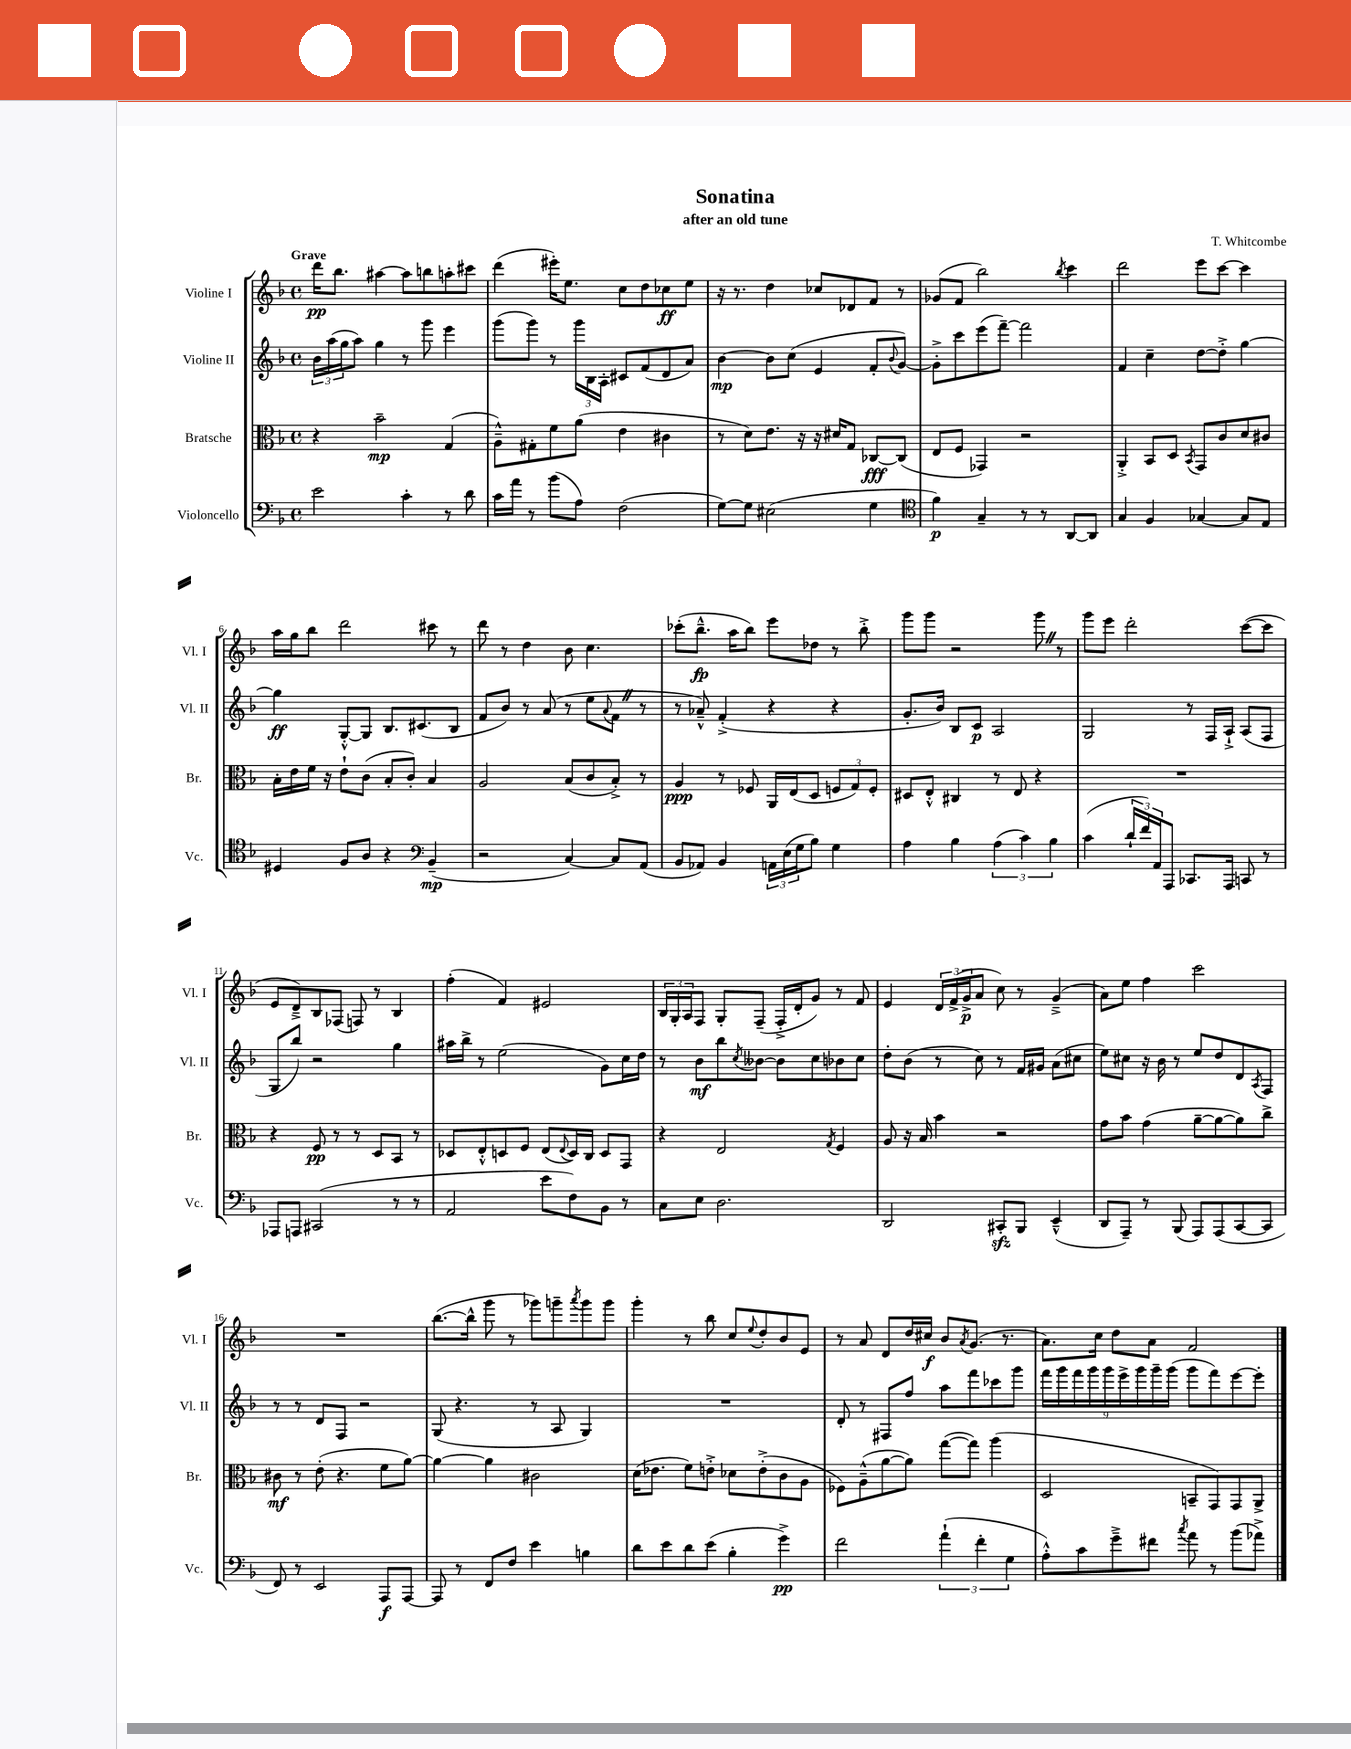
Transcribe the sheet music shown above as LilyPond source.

\header { title = "Sonatina" composer = "T. Whitcombe" subtitle = "after an old tune" }
<<
\new StaffGroup <<
\new Staff = "s0" \with { instrumentName = "Violine I" shortInstrumentName = "Vl. I" } {
    \clef treble \key f \major \defaultTimeSignature \time 4/4 \tempo "Grave"
    d'''16\pp bes''8. ais''4~ ais''8 b''8 a''8-. cis'''8 |
    d'''4( eis'''16-.) e''8. c''8 d''8 ces''8\ff e''8 |
    r16 r8. d''4 ces''8 des'8 f'8 r8 |
    ges'8( f'8 bes''2) \acciaccatura { bes''8 } c'''4 |
    d'''2 e'''8 c'''8~ c'''4 |
    a''16 g''16 bes''8 d'''2 cis'''8 r8 |
    d'''8 r8 d''4 bes'8 c''4. |
    ces'''8-.( bes''8.---^\fp a''16 bes''8) e'''8 des''8 r8 bes''8-.-> |
    g'''8 g'''8 r2 g'''8 \once \override BreathingSign.text = \markup { \musicglyph "scripts.caesura.straight" } \breathe r8 |
    g'''8 e'''8 d'''2-. c'''8~( c'''8 |
    e'8 d'8--->) bes8 fes8( f8) r8 bes4 |
    f''4-.( f'4) eis'2 |
    \tuplet 3/2 { bes16 g16-. a16 } f8 g8-. f8--( f16-.-> d'16-. g'8) r8 f'8 |
    e'4 \tuplet 3/2 { d'16 f'16->( g'16->\p } a'8 c''8) r8 g'4--->( |
    a'8) e''8 f''4 c'''2 |
    R1 |
    bes''8.~( bes''16-^ g'''8 r8 ges'''8) g'''8-- \acciaccatura { a'''8 } g'''8 g'''8 |
    g'''4-. r8 bes''8 c''8 \appoggiatura { e''8 } d''8-. bes'8 e'8 |
    r8 a'8 d'8 d''16 cis''16\f bes'8 \acciaccatura { a'8 } g'8.( r8. |
    a'8.) c''16 d''8 a'8 f'2 \bar "|." |
}
\new Staff = "s1" \with { instrumentName = "Violine II" shortInstrumentName = "Vl. II" } {
    \clef treble \key f \major \defaultTimeSignature \time 4/4
    \tuplet 3/2 { bes'16 a''16( g''16 } a''8) g''4 r8 g'''8 e'''4 |
    g'''8( g'''8) r8 \tuplet 3/2 { g'''16 bes16 a16-. } cis'8 f'8( d'8 a'8) |
    bes'4~\mp bes'8 c''8( e'4 f'8-. \appoggiatura { bes'8 } g'8~) |
    g'8-.-> c'''8 e'''8( f'''8~--) f'''2 |
    f'4 c''4-- d''8~ d''8-.-> g''4~ |
    g''4\ff g8~-.-^ g8 bes8. cis'8.( bes8 |
    f'8 bes'8) r8 a'8( r8 e''8 \appoggiatura { a'8 } f'8 \once \override BreathingSign.text = \markup { \musicglyph "scripts.caesura.straight" } \breathe r8 |
    r8 aes'8---^) f'4-.->( r4 r4 |
    g'8.-. bes'16) bes8 c'8\p a2 |
    g2 r8 f16 a16-!-> a8( f8 |
    g8 bes''8) r2 g''4 |
    ais''16 bes''16-> r8 e''2( g'8) c''16 d''16 |
    r8 bes'8\mf bes''8 \acciaccatura { c''8 } beses'8~ beses'8 c''8 bes'8 c''8 |
    d''8-. bes'8( r8 c''8) r8 f'16 gis'16 a'8( cis''8 |
    e''8) cis''8 r16 bes'16 r8 e''8 d''8 d'8 \acciaccatura { a8 } f8 |
    r8 r8 d'8 f8 r2 |
    g8( r4. r8 a8 g4) |
    R1 |
    d'8-. r8 fis8 f''8 a''8 f'''8 ces'''8 g'''8 |
    \tuplet 9/8 { f'''16 g'''16 f'''16 g'''16 g'''16 e'''16-> g'''16 g'''16-- g'''16( } g'''8 f'''8) e'''8~ e'''8-. \bar "|." |
}
\new Staff = "s2" \with { instrumentName = "Bratsche" shortInstrumentName = "Br." } {
    \clef alto \key f \major \defaultTimeSignature \time 4/4
    r4 bes'2--\mp g4( |
    a8---^) gis8-. f'8 a'8( e'4 cis'4 |
    r8 d'8) e'8. r16 r16 dis'16 g8 ces8~\fff ces8( |
    e8 f8 ges,4) r2 |
    a,4-.-> bes,8 d8 \acciaccatura { bes,8 } g,8 c'8 d'8 cis'8 |
    bes16-. e'16 f'16 r16 e'8-! c'8( bes8-. c'8-.) bes4 |
    a2 bes8( c'8 bes8-.->) r8 |
    a4\ppp r8 fes8 a,16 e16( d8 \tuplet 3/2 { f8 g8) f8-. } |
    dis8 e8-.-^ cis4 r8 e8 r4 |
    R1 |
    r4 f8\pp r8 r8 d8 bes,8 r8 |
    des8 e8-.-^ d8 f8 e8( \appoggiatura { e8 } d16) c16 d8 g,8 |
    r4 e2 \acciaccatura { g8 } f4 |
    a8 r16 bes16 bes'4 r2 |
    g'8 bes'8 g'4( a'8~-- a'8~ a'8) c''8-> |
    cis'8\mf r8 e'8-.( r4. f'8 a'8~) |
    a'4~ a'4 cis'2 |
    d'16( ees'8. f'8) e'8-.-> des'8 e'8-.->( c'8 a8 |
    fes8) a8---^( a'8~ a'8) g''8~( g''8) a''4( |
    d2 b,8-- g,8) g,8 a,8-> \bar "|." |
}
\new Staff = "s3" \with { instrumentName = "Violoncello" shortInstrumentName = "Vc." } {
    \clef bass \key f \major \defaultTimeSignature \time 4/4
    e'2 c'4-. r8 d'8 |
    c'16 a'16 r8 bes'8( a8) f2( |
    g8~) g8 eis2( g4 |
    \clef tenor f'4\p) g4-- r8 r8 a,8~ a,8 |
    g4 f4 ges4~ ges8 e8 |
    dis4 f8 a8 r4 \clef bass bes,4--\mp( |
    r2 c4~) c8 a,8( |
    bes,8 aes,8) bes,4 \tuplet 3/2 { a,16 e16( g16 } bes8) g4 |
    a4 bes4 \tuplet 3/2 { a4( c'4) bes4 } |
    c'4( \tuplet 3/2 { d'16-! f'16) a,16 } a,,8 ces,8. a,,16 c,8 r8 |
    aes,,8 a,,8 cis,2( r8 r8 |
    a,2 e'8 f8) bes,8 r8 |
    c8 e8 d2. |
    d,2 cis,8-.\sfz bes,,8 e,4---^( |
    d,8 a,,8--) r8 bes,,8( a,,8) a,,8( c,8~ c,8 |
    f,8) r8 e,2 a,,8\f a,,8~ |
    a,,8 r8 f,8 f8 e'4 b4 |
    d'8 e'8 d'8 e'8( bes4-. g'4->\pp) |
    f'2 \tuplet 3/2 { a'4-!( f'4-. g4 } |
    a8-.-^) c'8 g'8---> fis'8 \acciaccatura { c''8 } a'8 r8 bes'8( aes'8->) \bar "|." |
}
>>
>>
